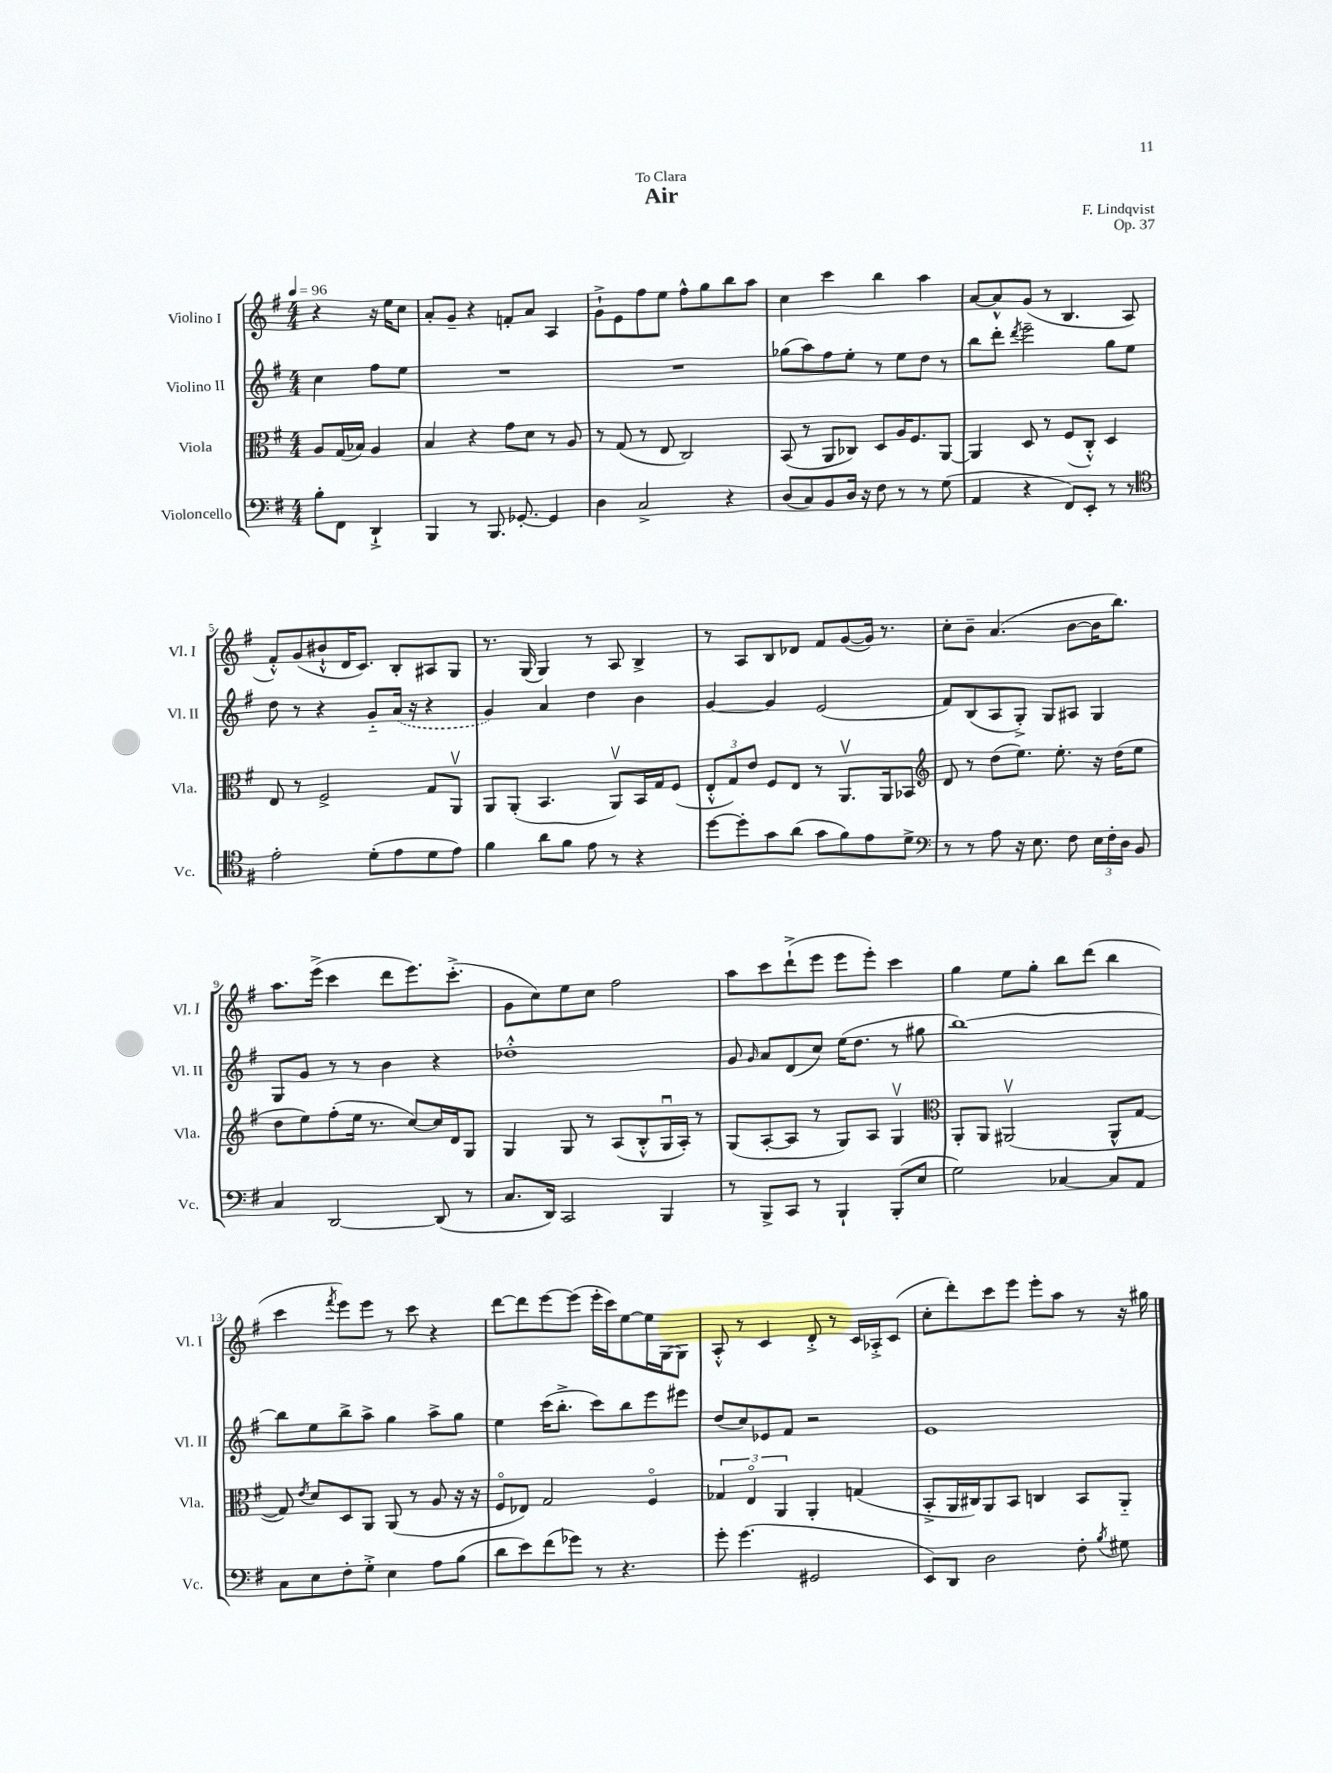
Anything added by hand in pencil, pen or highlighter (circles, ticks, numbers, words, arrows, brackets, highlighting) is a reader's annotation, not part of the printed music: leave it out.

**kern	**kern	**kern	**kern
*part4	*part3	*part2	*part1
*staff4	*staff3	*staff2	*staff1
*I"Violoncello	*I"Viola	*I"Violino II	*I"Violino I
*I'Vc.	*I'Vla.	*I'Vl. II	*I'Vl. I
*clefF4	*clefC3	*clefG2	*clefG2
*k[f#]	*k[f#]	*k[f#]	*k[f#]
*M4/4	*M4/4	*M4/4	*M4/4
*MM96	*MM96	*MM96	*MM96
=	=	=	=
8B'\L	8A/L	4cc\	4r
8FF#\J	(16G/L	.	.
.	16B-X/JJ)	.	.
4DD`^/	4A/	8ff#\L	16r
.	.	.	16ee\KL
.	.	8ee\J	8cc\J
=1	=1	=1	=1
4BBB/	4B/	1r	8a'/L
.	.	.	8g~/J
8r	4r	.	4r
8.BBB/	.	.	.
.	8g\L	.	8fn'/L
[8.GG-X'/	.	.	.
.	8d\J	.	8a/J
4GG-/]	8r	.	4A/
.	8A/	.	.
=2	=2	=2	=2
4D\	8r	1r	8g`^\L
.	(8G/	.	8e\
2C^/	8r	.	8ff#\
.	8E/	.	8ee\J
.	2C/)	.	8ff#^^\L
.	.	.	8gg\
4r	.	.	8bb\
.	.	.	8aa\J
=3	=3	=3	=3
(8D/L	(8BB/	(8gg-X\L	4cc\
8C/)	8r	8aa\)	.
8BB/	8AA/L	8ff#\	4ccc\
16D/Jk	8C-X/J)	8ee'\J	.
16r	.	.	.
8F#\	8D/L	8r	4bb\
8r	16A/K	8ee\L	.
.	8.F#/	.	.
8r	.	8dd\J	4aa\
(8G\	[8AA/J	8r	.
=4	=4	=4	=4
4AA/	4AA/]	8bb\L	[8a/L
.	.	8ddd'\J	8a^^/]
.	.	8qddd/	.
4r	8D/	2eee~\	(8g/J
.	8r	.	8r
8FF#/L)	(8F#/L	.	4.B/
8EE'/J	8C'^^/J)	.	.
8r	4D/	8gg\L	.
8r	.	8ee\J	8A/
!!LO:LB:g=z
=5	=5	=5	=5
*clefC4	*	*	*
2e'\	8E/	8dd\	8f#'^^/L)
.	8r	8r	(8g/
.	2F#^/	4r	8b#X`^^/
.	.	.	16d/K
.	.	.	8.c/J)
(8d'\L	.	8g/L	.
8e\	.	(16a/Jk	8B'/L
.	.	16r	.
8d\	8G/L	4r	8A#X/
8e\J)	8AAv/J	.	8G/J
=6	=6	=6	=6
4f#\	8AA/L	4g/)	8.r
.	(8AA'/J	.	.
.	.	.	(16G/
8a\L	4.BB/	4a/	4G/)
8f#\J	.	.	.
8e\	.	4dd\	8r
8r	8AAv/L)	.	8A/
4r	16BB/L	4b\	4B^/
.	16G/J	.	.
.	(8F#/J	.	.
=7	=7	=7	=7
[8dd\L	12E'^^/L	[4g/	8r
.	12G/)	.	.
8dd'\]	.	.	8A/L
.	12e/J	.	.
8g\	8F#/L	4g/]	8B/
(8a\J	8E/J	.	8d-X/J
8g\L	8r	(2e/	8f#/L
8f#\)	8.AAv/L	.	([8g/
8e\	.	.	16g/Jk])
.	16AA/k	.	8.r
8d^\J	8BB-X/J	.	.
=8	=8	=8	=8
*clefF4	*clefG2	*	*
8r	8d/	8f#/L)	8cc'\L
8r	8r	(8B/	8b~\J
8A\	(8dd\L	8A/	(4.a/
16r	8.ee\J)	8G'^/J)	.
8.E\	.	.	.
.	.	8G/L	.
.	8.ee'\	.	.
8F#\	.	8A#X/J	[8b\L
24E\LL	16r	4G/	16b\K]
24F#'\	.	.	.
.	(16dd\KL	.	8.bb\J)
24D\JJ	.	.	.
8BB/	8ee\J	.	.
!!LO:LB:g=z
=9	=9	=9	=9
4C/	8dd\L	8G/L	8.aa\L
.	8ee\)	8g/J	.
.	.	.	(16eee^\Jk
[2DD/	(8ff#'\	8r	4ccc\
.	16ee\Jk	8r	.
.	8.r	.	.
.	.	4b\	8ddd\L
.	[8cc/L)	.	8.eee\)
(8DD/]	16cc/L]	4r	.
.	16d/J	.	(8.ccc'^\J
8r	8G/J	.	.
=10	=10	=10	=10
8.C/L	4G/	1dd-X'^^	8g\L
.	.	.	8cc\)
16DD/Jk)	.	.	.
2CC/	8G/	.	8ee\
.	8r	.	8cc\J
.	(8A/L	.	2ff#\
.	8B'^^/	.	.
4BBB/	16Gu/L	.	.
.	16A'/JJ)	.	.
.	8r	.	.
=11	=11	=11	=11
8r	(8G/L	8g/	8aa\L
.	.	16qqg/	.
8BBB^/L	[8A'/	8a/L	8ccc\
8CC/J	8A/J]	(8d/	(8ddd`^\
8r	8r	8cc/J)	8eee\J
4BBB`/	8G/L)	(16ee\KL	8eee\L
.	.	8.dd\J	.
.	8A/J	.	8eee'\J)
(8BBB'/L	4Gv/	8r	4ccc\
8E/J	.	8gg#X\	.
=12	=12	=12	=12
*	*clefC3	*	*
2G\)	8AA'/L	[1bb)	4gg\
.	8AA/J	.	.
.	(2AA#Xv/	.	8ee\L
.	.	.	8gg'\J
[4C-X/	.	.	8bb\L
.	.	.	(8ddd\J
8C-/L]	8AA#^^/L	.	4bb\
8AA/J	[8G/J	.	.
!!LO:LB:g=z
=13	=13	=13	=13
8C\L	8G/])	8bb\L]	4ccc\
.	8qe/	.	.
8E\	8d/L	8ee\	.
.	.	.	8qfff#/
8F#'\	8D/	8bb^\	8eee\L)
8G'^\J	8AA/J	8aa^\J	8eee\J
4E\	(8AA/	4gg\	8r
.	8r	.	8ccc\
8A\L	8A/	8aa^\L	4r
(8B\J	16r	8gg\J	.
.	16r	.	.
=14	=14	=14	=14
8d\L	8F#/L	4ee\	[8ddd\L
8e\)	8E-X/J)	.	8ddd\]
(8f#\	2G/	(16ccc\KL	[8eee\
.	.	8.bb'^\J	.
8g-X\J)	.	.	(8eee\J]
8r	.	8ccc\L)	16eee'\LL
.	.	.	16ccc\J)
4.r	.	8bb\	[8ee\
.	4F#/	8eee\	16ee\L]
.	.	.	[16G\J
.	.	8eee#X\J	8G\J]
=15	=15	=15	=15
8g'\	6G-X/	(8dd/L	8A'^^/
(4.g\	.	8cc/)	8r
.	6E/	.	.
.	.	8e-X/	4c/
.	6AA/	.	.
.	.	8f#/J	.
2GG#X/	4AA'/	2r	8d'^/
.	.	.	8r
.	(4Gn/	.	16c/LL
.	.	.	16A-X'^/J
.	.	.	(8c/J
=16	=16	=16	=16
8EE/L)	8BB'^/L	1e	8cc'\L
8DD/J	16AA/L	.	8ddd'\)
.	16C#X/J)	.	.
2D\	8AA/	.	8ccc\
.	8BB/J	.	8eee\J
.	4Cn/	.	8eee'\L
.	.	.	8aa\J
8F#'\	8BB/L	.	8r
8qB/	.	.	.
8G#X\	8AA/J	.	16r
.	.	.	16gg#X\
==	==	==	==
*-	*-	*-	*-
